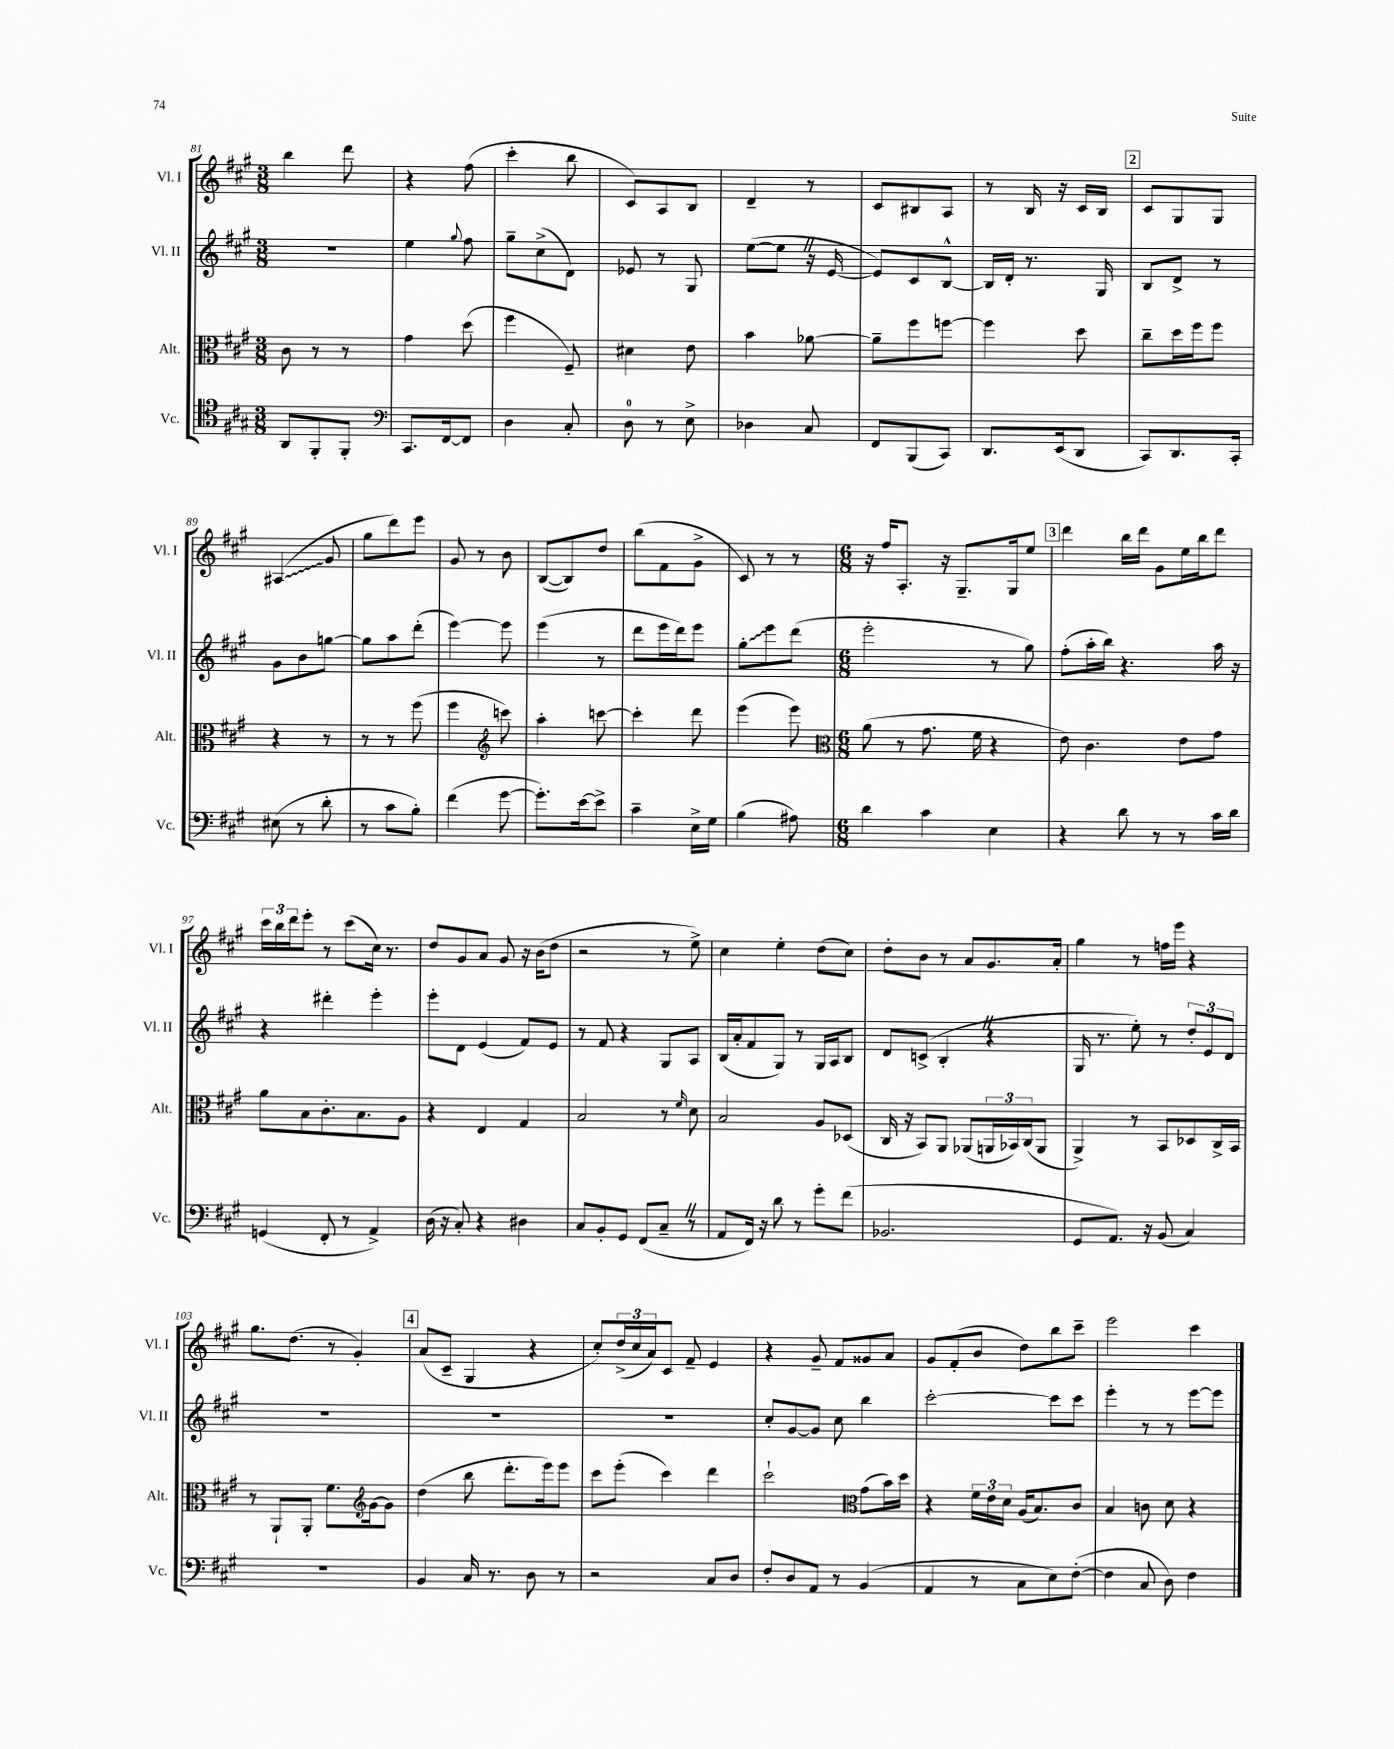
<<
\new StaffGroup <<
\new Staff = "s0" \with { instrumentName = "Vl. I" shortInstrumentName = "Vl. I" } {
    \clef treble \key a \major \numericTimeSignature \time 3/8
    b''4 d'''8 |
    r4 fis''8( |
    cis'''4-. b''8 |
    cis'8) a8 b8 |
    d'4-- r8 |
    cis'8 bis8 a8 |
    r8 b16 r16 cis'16 b16 |
    \mark \markup { \box "2" } cis'8 gis8 gis8 |
    \once \override Glissando.style = #'zigzag ais4\glissando( gis'8 |
    gis''8 d'''8) e'''8 |
    gis'8 r8 b'8 |
    b8~( b8) d''8 |
    b''8( fis'8 gis'8-> |
    cis'8) r8 r8 |
    \numericTimeSignature \time 6/8 r16 fis''16 a8.-. r16 gis8.-- gis16 e''8 |
    \mark \markup { \box "3" } d'''4 b''16 d'''16 gis'8 e''16 b''16 d'''8 |
    \tuplet 3/2 { cis'''16 b''16 d'''16 } e'''8-. r8 cis'''8( cis''16) r8. |
    d''8 gis'8 a'8 gis'8 r16 b'16( d''8 |
    r2 r8 e''8->) |
    cis''4 e''4-. d''8( cis''8) |
    d''8-. b'8 r8 a'8 gis'8. a'16-. |
    gis''4 r8 f''16 e'''16 r4 |
    gis''8. d''8.( r8 gis'4-.) |
    \mark \markup { \box "4" } a'8( cis'8-- gis4 r4 |
    cis''8-.) \tuplet 3/2 { d''16->( cis''16 a'16) } cis'8 fis'8-- e'4 |
    r4 gis'8-- fis'8 gisis'8 a'8 |
    gis'8 fis'8-.( b'8 d''8) b''8 cis'''8-- |
    e'''2 cis'''4 \bar "|." |
}
\new Staff = "s1" \with { instrumentName = "Vl. II" shortInstrumentName = "Vl. II" } {
    \clef treble \key a \major \numericTimeSignature \time 3/8
    R4. |
    e''4 \appoggiatura { gis''8 } fis''8 |
    gis''8-- cis''8->( d'8) |
    ees'8 r8 gis8 |
    e''8~( e''8 \once \override BreathingSign.text = \markup { \musicglyph "scripts.caesura.straight" } \breathe r16 e'16~ |
    e'8) cis'8 b8~-^ |
    b16 d'16-. r8. gis16 |
    \mark \markup { \box "2" } b8 d'8-> r8 |
    gis'8 b'8 g''8~ |
    g''8 a''8 d'''8-.( |
    e'''4~) e'''8 |
    e'''4( r8 |
    d'''8 e'''16 d'''16) e'''8 |
    \once \override Glissando.style = #'zigzag gis''8-.\glissando e'''8 d'''8( |
    \numericTimeSignature \time 6/8 e'''2-. r8 gis''8) |
    \mark \markup { \box "3" } fis''8-.( a''16-. b''16) r4. a''16 r16 |
    r4 dis'''4-. e'''4-. |
    e'''8-. d'8 e'4( fis'8) e'8 |
    r8 fis'8 r4 gis8 a8 |
    b16( a'16-. fis'8 gis8) r8 gis16 a16 b8 |
    d'8 c'8->( b4-. \once \override BreathingSign.text = \markup { \musicglyph "scripts.caesura.straight" } \breathe r4 |
    gis16 r8. e''8-.) r8 \tuplet 3/2 { d''8-. e'8 d'8 } |
    R2. |
    \mark \markup { \box "4" } R2. |
    R2. |
    cis''8-. gis'8~ gis'8 cis''8 b''4 |
    cis'''2~-. cis'''8 cis'''8 |
    e'''4-. r8 r8 e'''8~ e'''8 \bar "|." |
}
\new Staff = "s2" \with { instrumentName = "Alt." shortInstrumentName = "Alt." } {
    \clef alto \key a \major \numericTimeSignature \time 3/8
    cis'8 r8 r8 |
    gis'4 d''8( |
    fis''4 fis8--) |
    dis'4 e'8 |
    b'4 aes'8~ |
    aes'8-- fis''8 f''8~ |
    f''4 d''8 |
    \mark \markup { \box "2" } cis''8-- d''16 fis''16 fis''8 |
    r4 r8 |
    r8 r8 fis''8( |
    fis''4 \clef treble c'''8) |
    a''4-. c'''8~ |
    c'''4-. d'''8 |
    e'''4( e'''8) |
    \numericTimeSignature \time 6/8 \clef alto a'8( r8 gis'8. fis'16 r4 |
    \mark \markup { \box "3" } e'8) cis'4. e'8 gis'8 |
    a'8 b8 cis'8.-. b8. a8 |
    r4 e4 gis4 |
    b2 r8 \grace { fis'16 } d'8 |
    b2 a8 des8( |
    cis16 r16 b,8) a,8 aes,8( \tuplet 3/2 { a,16 bes,16) cis16( } a,8 |
    a,4->) r8 b,8 des8 cis16-> b,16 |
    r8 a,8-! a,8-. fis'8. gis'16~ gis'8 |
    \mark \markup { \box "4" } \clef treble d''4( b''8 d'''8.-. e'''16) e'''8 |
    cis'''8 e'''8-.( cis'''4) d'''4 |
    cis'''2-! gis'8( b'16) d''16 |
    \clef alto r4 \tuplet 3/2 { fis'16 e'16 d'16 } a16( b8.) cis'8 |
    b4 c'8 d'8 r4 \bar "|." |
}
\new Staff = "s3" \with { instrumentName = "Vc." shortInstrumentName = "Vc." } {
    \clef tenor \key a \major \numericTimeSignature \time 3/8
    a,8 fis,8-. fis,8-. |
    \clef bass cis,8. fis,16~ fis,8 |
    d4 cis8-. |
    d8-0 r8 e8-> |
    des4 cis8 |
    fis,8 b,,8( cis,8) |
    d,8. e,16( d,8 |
    \mark \markup { \box "2" } cis,8) d,8. cis,16-. |
    eis8( r8 d'8-. |
    r8 cis'8 b8-.) |
    fis'4( gis'8~ |
    gis'8.-.) e'16~ e'8-> |
    cis'4-- e16-> gis16 |
    b4( ais8) |
    \numericTimeSignature \time 6/8 d'4 cis'4 e4 |
    \mark \markup { \box "3" } r4 d'8 r8 r8 cis'16 d'16 |
    g,4( fis,8-. r8 a,4->) |
    d16( r16 cis8-.) r4 dis4 |
    cis8 b,8-. gis,8 fis,8( cis8-- \once \override BreathingSign.text = \markup { \musicglyph "scripts.caesura.straight" } \breathe r8 |
    a,8 fis,16) r16 d'8 r8 gis'8-. fis'8( |
    bes,2. |
    gis,8 a,8.) r16 b,8( cis4) |
    R2. |
    \mark \markup { \box "4" } b,4 cis16 r8. d8 r8 |
    r2 cis8 d8 |
    fis8-. d8 a,8 r8 b,4( |
    a,4 r8 cis8 e8) fis8~-.( |
    fis4 cis8 d8) fis4 \bar "|." |
}
>>
>>
\layout { \context { \Score currentBarNumber = #81 } }
